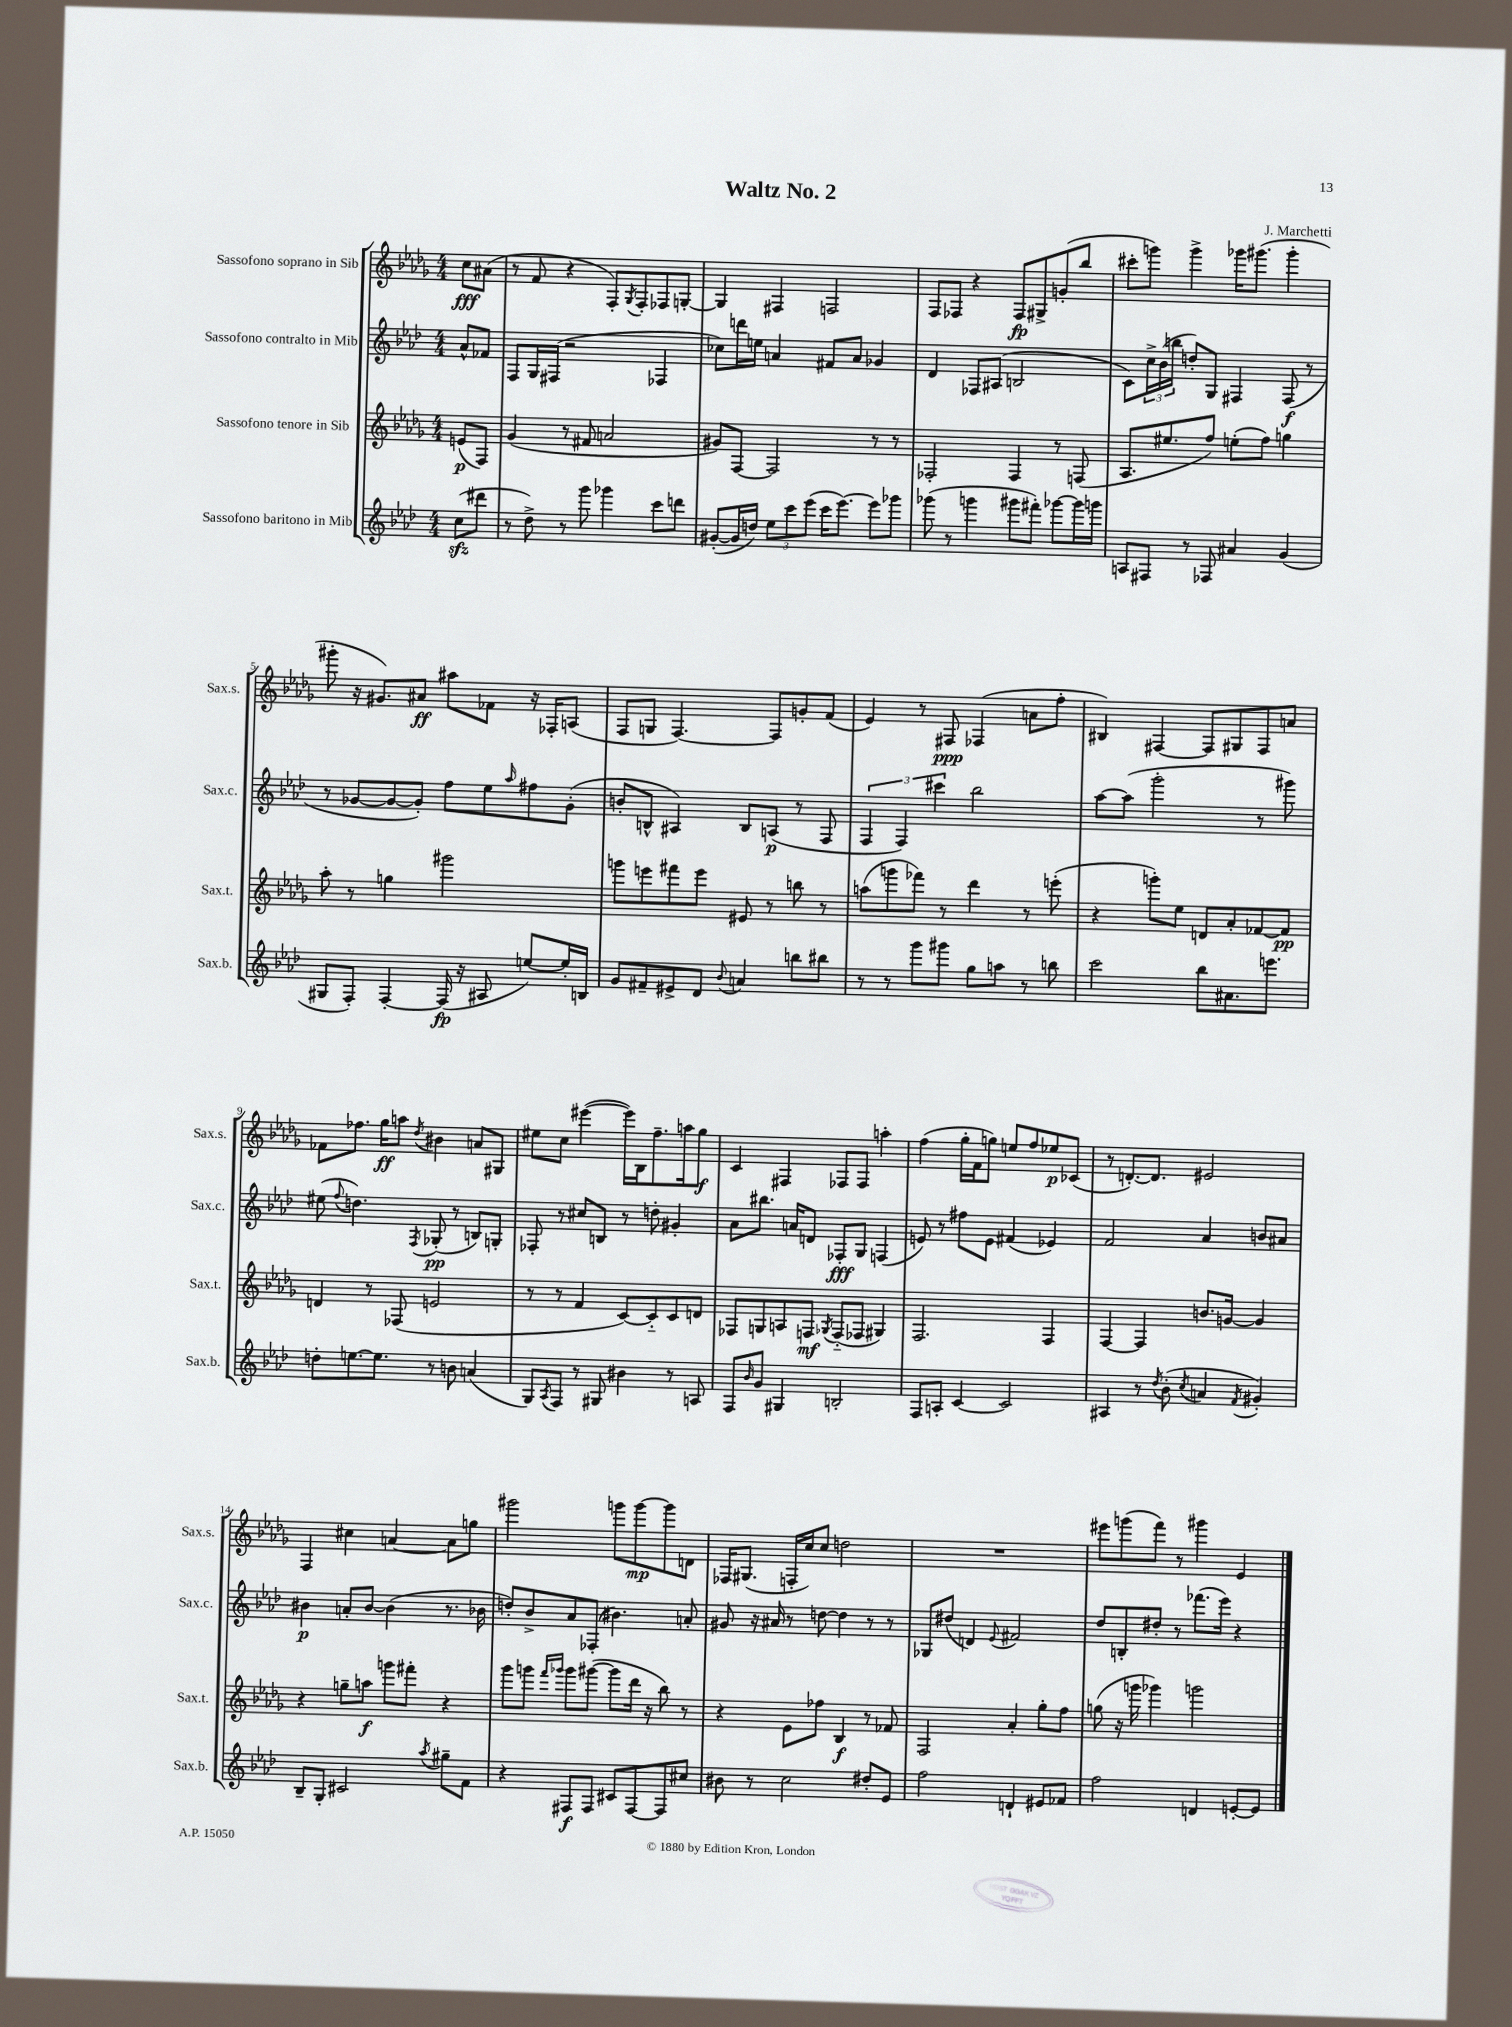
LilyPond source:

\header { title = "Waltz No. 2" composer = "J. Marchetti" }
<<
\new StaffGroup <<
\new Staff = "s0" \with { instrumentName = "Sassofono soprano in Sib" shortInstrumentName = "Sax.s." } {
    \clef treble \key des \major \numericTimeSignature \time 4/4 \partial 4
    c''8\fff ais'8( |
    r8 f'8 r4 f8-.) \acciaccatura { ges8 } f8-. fes8 g8~-. |
    g4 fis4 f2 |
    f8 fes8 r4 fes8\fp gis8-> g'8-.( bes''8 |
    cis'''8-. g'''8) g'''4-> ges'''16 gis'''8.( gis'''4-. |
    gis'''8-. r16 gis'8.) ais'8\ff ais''8 fes'8 r16 fes16-. a8( |
    f8 g8 f4.~) f8 g'8-. f'8( |
    ees'4) r8 fis8\ppp fes4( a'8 f''8-. |
    bis4) fis4~ fis8 gis8 fis8 a'8 |
    fes'8 fes''8. ges''16\ff a''8 \acciaccatura { des''8 } bis'4 a'8 gis8 |
    eis''8 c''8 eis'''4~( eis'''16) bes16 f''8.-- a''16 ges''8\f |
    c'4 fis4 fes8 fes8 a''4-. |
    f''4( ges''16-. f'16 g''8) e''8 f''8 ees''8\p ces'8( |
    r8 d'8.~-.) d'8. eis'2 |
    f4 cis''4 a'4~ a'8 g''8 |
    gis'''2 g'''8 g'''8~\mp g'''8 d'8 |
    fes16 gis8.( f16-. c''16) c''8 d''2 |
    R1 |
    eis'''8 g'''8( f'''8) r8 gis'''4 ees'4 \bar "|." |
}
\new Staff = "s1" \with { instrumentName = "Sassofono contralto in Mib" shortInstrumentName = "Sax.c." } {
    \clef treble \key aes \major \numericTimeSignature \time 4/4 \partial 4
    aes'8-^ fes'8 |
    f8 g16 fis16( r2 fes4 |
    ces''8) d'''16 e''16 a'4 fis'8 a'8 ges'4 |
    des'4 fes8 ais8( b2 |
    c'8) \tuplet 3/2 { c''16-> bes'16( b''16 } d''8-.) g8 fis4 fis8\f( r8 |
    r8 ges'8~ ges'8~ ges'8-.) f''8 ees''8 \grace { aes''16 } fis''8 ges'8-.( |
    b'8-. b8-^ ais4) b8 a8\p( r8 f8 |
    \tuplet 3/2 { f4 f4) cis'''4 } bes''2 |
    aes''8~ aes''8( g'''2-. r8 gis'''8) |
    eis''8( \appoggiatura { f''8 } d''4.) \acciaccatura { f8 } ges8-.\pp( r8 b8) g8-. |
    fes8-. r8 cis''8 b8 r8 d''8-. gis'4-. |
    aes'8 bis''8. a'16 d'8 fes8-.\fff g8 f4( |
    e'8) r8 fis''8 e'8 fis'4( ees'4) |
    f'2 aes'4 b'8 ais'8 |
    bis'4\p a'8-. bis'8~ bis'4( r8. bes'16 |
    d''8-.) bes'8-> aes'8 fes8-.( bis'4.) a'8-. |
    gis'8 r16 ais'16 r8 d''8~ d''4 r8 r8 |
    ges8 dis''8( d'4) \appoggiatura { ees'8 } fis'2 |
    des''8 b8-. dis''8-. r8 fes'''8.( ees'''16) r4 \bar "|." |
}
\new Staff = "s2" \with { instrumentName = "Sassofono tenore in Sib" shortInstrumentName = "Sax.t." } {
    \clef treble \key des \major \numericTimeSignature \time 4/4 \partial 4
    e'8\p( f8) |
    ges'4( r8 fis'8 a'2 |
    gis'8) f8~ f2 r8 r8 |
    fes2-. fes4 r8 f8( |
    aes8. eis''8. f''8) e''8-.( f''8) g''4 |
    aes''8-. r8 g''4 gis'''2 |
    g'''8 e'''8 fis'''8 e'''8 eis'8 r8 b''8 r8 |
    a''8( g'''8 fes'''8) r8 des'''4 r8 e'''8-.( |
    r4 g'''8-.) ees''8 d'8 aes'8-. fes'8~ fes'8\pp |
    d'4 r8 fes8( e'2 |
    r8 r8 f'4 c'8~) c'8-_ c'8 d'8 |
    fes8 g8 a8 f8\mf \acciaccatura { ges8 } f8-_( fes8 gis4) |
    f2. f4 |
    f4~ f4 b'8. g'16~ g'4 |
    r4 g''8-- a''8\f g'''8 fis'''8-. r4 |
    ges'''8 g'''8 \grace { f'''16 ges'''16 } ges'''8 gis'''8~( gis'''8 des'''16 r16 bes''8) r8 |
    r4 ees'8 fes''8 bes4\f r8 fes'8 |
    f2 aes'4-. ges''8-. f''8 |
    g''8( r16 g'''16 ges'''4) g'''2 \bar "|." |
}
\new Staff = "s3" \with { instrumentName = "Sassofono baritono in Mib" shortInstrumentName = "Sax.b." } {
    \clef treble \key aes \major \numericTimeSignature \time 4/4 \partial 4
    c''8\sfz( dis'''8 |
    r8 des''8->) r8 g'''8 ges'''4 c'''8 d'''8 |
    gis'8~-.( gis'16 d''16) \tuplet 3/2 { ees''8 c'''8 ees'''8( } c'''16 ees'''8.~) ees'''8 ges'''8 |
    ges'''8( r8 g'''4 gis'''8 fis'''8-.) ges'''8~ ges'''16 g'''16 |
    a8 fis8 r8 fes8 ais'4 g'4( |
    gis8 f8-.) f4~-. f16\fp( r16 ais8 e''8~) e''16-. b16 |
    g'8 fis'8-- eis'8-> des'8 \appoggiatura { bes'8 } a'4 b''8 bis''8 |
    r8 r8 g'''8 gis'''8 g''8 a''8 r8 b''8 |
    c'''2 bes''8 ais'8. e'''8. |
    d''8-. e''8.~ e''8. r8 b'8 a'4( |
    g8) \acciaccatura { aes8 } f8 r8 gis8 bis'4 r8 a8 |
    f8 \grace { bes'16 } g'8 gis4 b2-. |
    f8 a8-. c'4~ c'2 |
    ais4 r8 \acciaccatura { des''8 } bes'8-.( \acciaccatura { c''8 } a'4 \acciaccatura { f'8 } gis'4-.) |
    bes8-- g8-. cis'2 \acciaccatura { aes''8 } gis''8-- f'8 |
    r4 fis8\f fis8 cis'8 fis8~ fis8 cis''8 |
    bis'8 r8 c''2 dis''8-. ees'8 |
    f''2 d'4-! eis'8 fes'8 |
    f''2 d'4 e'8~-. e'8 \bar "|." |
}
>>
>>
